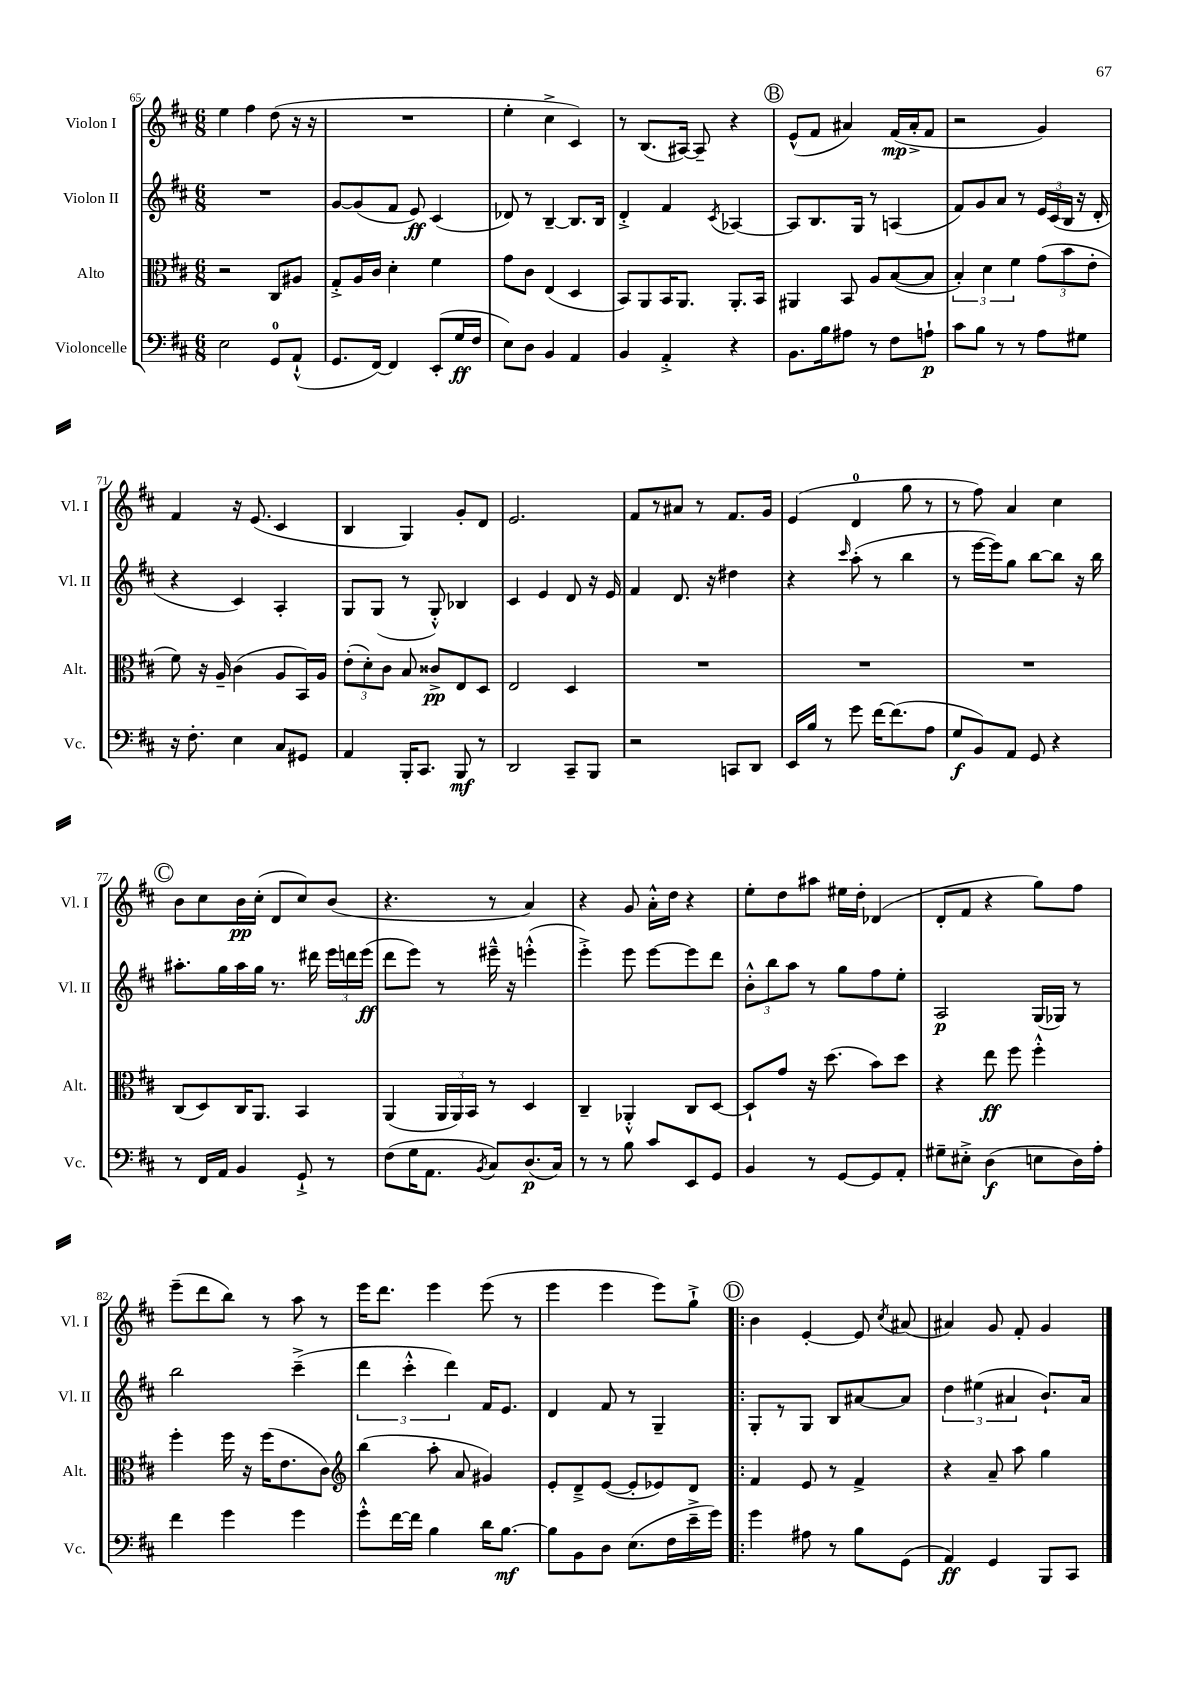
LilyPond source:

<<
\new StaffGroup <<
\new Staff = "s0" \with { instrumentName = "Violon I" shortInstrumentName = "Vl. I" } {
    \clef treble \key d \major \numericTimeSignature \time 6/8
    \autoBeamOff e''4 fis''4 d''8( r16 r16 |
    R2. |
    e''4-. cis''4-> cis'4) |
    r8 b8.[( ais16]~) ais8-- r4 |
    \mark \markup { \circle "B" } e'8[-^( fis'8] ais'4) fis'16[\mp( ais'16-.-> fis'8] |
    r2 g'4) |
    fis'4 r16 e'8.( cis'4 |
    b4 g4) g'8[-. d'8] |
    e'2. |
    fis'8[ r8 ais'8] r8 fis'8.[ g'16] |
    e'4( d'4-0 g''8 r8 |
    r8 fis''8) a'4 cis''4 |
    \mark \markup { \circle "C" } b'8[ cis''8 b'16\pp cis''16]-.( d'8[ cis''8) b'8]( |
    r4. r8 a'4) |
    r4 g'8 a'16[-.-^ d''16] r4 |
    e''8[-. d''8 ais''8] eis''16[ d''16]-. des'4( |
    d'8[-. fis'8] r4 g''8[) fis''8] |
    e'''8[--( d'''8 b''8]) r8 a''8 r8 |
    e'''16[ d'''8.] e'''4 e'''8( r8 |
    e'''4 e'''4 e'''8[) g''8]-!-> |
    \mark \markup { \circle "D" } \bar ".|:" b'4 e'4~-. e'8 \acciaccatura { cis''8 } ais'8( |
    ais'4) g'8 fis'8-. g'4 \bar "|." |
}
\new Staff = "s1" \with { instrumentName = "Violon II" shortInstrumentName = "Vl. II" } {
    \clef treble \key d \major \numericTimeSignature \time 6/8
    \autoBeamOff R2. |
    g'8[~ g'8( fis'8] e'8\ff) cis'4( |
    des'8) r8 b4~-- b8.[ b16] |
    d'4-.-> fis'4 \acciaccatura { cis'8 } aes4~ |
    \mark \markup { \circle "B" } aes8[ b8. g16] r8 a4( |
    fis'8[) g'8 a'8] r8 \tuplet 3/2 { e'16[ cis'16( b16] } r16 d'16-. |
    r4 cis'4) a4-. |
    g8[ g8]( r8 g8-.-^) bes4 |
    cis'4 e'4 d'8 r16 e'16 |
    fis'4 d'8. r16 dis''4 |
    r4 \grace { cis'''16 } a''8-.( r8 b''4 |
    r8 e'''16[~ e'''16) g''8] b''8[~ b''8] r16 b''16 |
    \mark \markup { \circle "C" } ais''8.[-. g''16 ais''16 g''16] r8. dis'''16 \tuplet 3/2 { e'''16[ d'''16 e'''16]\ff( } |
    d'''8[ e'''8]) r8 eis'''16---^ r16 e'''4-.-^( |
    e'''4-.->) e'''8 e'''8[~ e'''8 d'''8] |
    \tuplet 3/2 { b'8[-.-^ b''8 a''8] } r8 g''8[ fis''8 e''8]-. |
    a2\p g16[( ges16]) r8 |
    b''2 cis'''4--->( |
    \tuplet 3/2 { d'''4 cis'''4-.-^ d'''4) } fis'16[ e'8.] |
    d'4 fis'8 r8 g4-- |
    \mark \markup { \circle "D" } \bar ".|:" g8[-. r8 g8] b8[ ais'8~ ais'8] |
    \tuplet 3/2 { d''4 eis''4( ais'4 } b'8.[-!) ais'16] \bar "|." |
}
\new Staff = "s2" \with { instrumentName = "Alto" shortInstrumentName = "Alt." } {
    \clef alto \key d \major \numericTimeSignature \time 6/8
    \autoBeamOff r2 cis8[ ais8] |
    g8[-.-> a16 cis'16] d'4-. fis'4 |
    g'8[ cis'8] e4( d4 |
    b,8[) a,8 b,16 a,8.] a,8.[-. b,16] |
    \mark \markup { \circle "B" } ais,4 b,8 a8[ b8~( b8] |
    \tuplet 3/2 { b4-.) d'4 fis'4 } \tuplet 3/2 { g'8[( b'8 e'8]-. } |
    fis'8) r16 a16-- cis'4( a8[ b,16) a16] |
    \tuplet 3/2 { e'8[-.( d'8-.) cis'8] } b8 cisis'8[->\pp e8 d8] |
    e2 d4 |
    R2. |
    R2. |
    R2. |
    \mark \markup { \circle "C" } cis8[( d8) cis16 a,8.] b,4 |
    a,4( \tuplet 3/2 { a,16[ a,16) b,16] } r8 d4 |
    cis4-- aes,4-.-^ cis8[ d8]~ |
    d8[-! g'8] r16 d''8.( b'8[) d''8] |
    r4 e''8\ff fis''8 fis''4-.-^ |
    fis''4-. fis''16 r16 fis''16[( e'8. cis'8]) |
    \clef treble b''4( a''8-. a'8 gis'4) |
    e'8[-. d'8---> e'8]~( e'8[-. ees'8) d'8] |
    \mark \markup { \circle "D" } \bar ".|:" fis'4 e'8 r8 fis'4-> |
    r4 a'8-- a''8 g''4 \bar "|." |
}
\new Staff = "s3" \with { instrumentName = "Violoncelle" shortInstrumentName = "Vc." } {
    \clef bass \key d \major \numericTimeSignature \time 6/8
    \autoBeamOff e2 g,8[-0 a,8]-!-^( |
    g,8.[ fis,16]~) fis,4 e,8[-.( g16\ff fis16] |
    e8[) d8] b,4 a,4 |
    b,4 a,4-.-> r4 |
    \mark \markup { \circle "B" } b,8.[ b16 ais8] r8 fis8[ a8]-!\p |
    cis'8[ b8] r8 r8 a8[ gis8] |
    r16 fis8.-. e4 cis8[ gis,8] |
    a,4 b,,16[-. cis,8.] b,,8\mf r8 |
    d,2 cis,8[-- b,,8] |
    r2 c,8[ d,8] |
    e,16[ b16] r8 g'8 fis'16[~ fis'8.( a8] |
    g8[\f b,8) a,8] g,8 r4 |
    \mark \markup { \circle "C" } r8 fis,16[ a,16] b,4 g,8-!-> r8 |
    fis8[( g16 a,8.] \acciaccatura { b,8 } cis8[) d8.\p( cis16]) |
    r8 r8 b8 cis'8[ e,8 g,8] |
    b,4 r8 g,8[~ g,8 a,8]-. |
    gis8[-- eis8]-.-> d4\f( e8[ d16) a16]-. |
    fis'4 g'4 g'4 |
    g'8[-.-^ fis'16~ fis'16] b4 d'16[ b8.]~\mf |
    b8[ b,8 d8] e8.[( fis16 e'16---> g'16]) |
    \mark \markup { \circle "D" } \bar ".|:" g'4 ais8 r8 b8[ g,8]( |
    a,4\ff) g,4 b,,8[ cis,8] \bar "|." |
}
>>
>>
\layout { \context { \Score currentBarNumber = #65 } }
